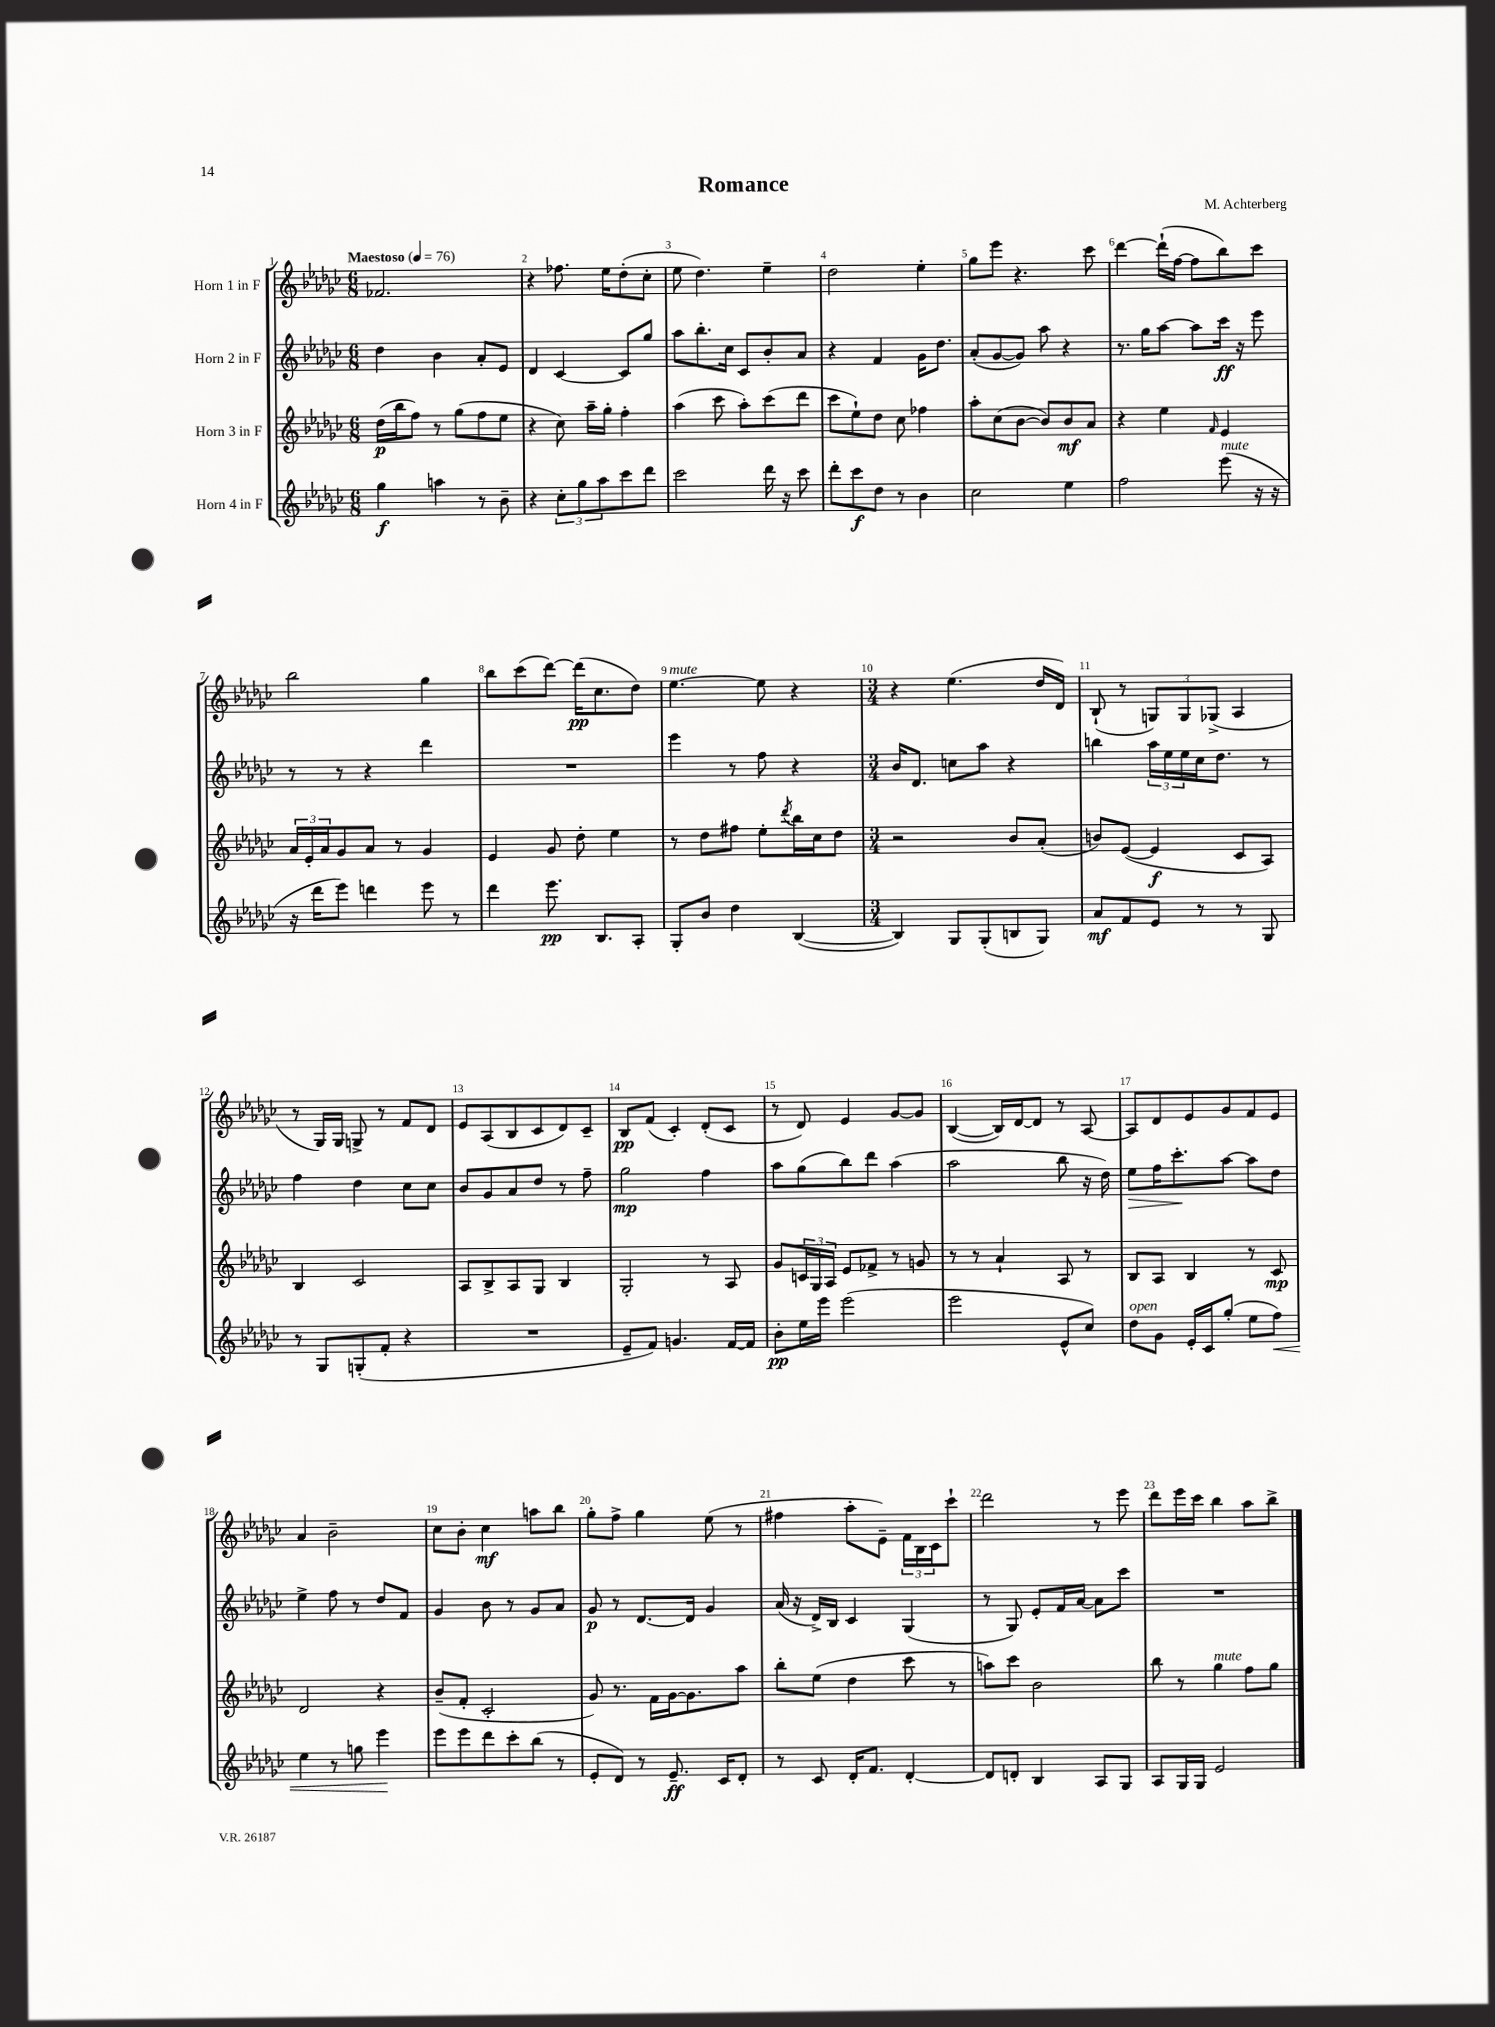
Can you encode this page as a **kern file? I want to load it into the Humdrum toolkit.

**kern	**dynam	**kern	**dynam	**kern	**dynam	**kern	**dynam
*part4	*part4	*part3	*part3	*part2	*part2	*part1	*part1
*staff4	*staff4	*staff3	*staff3	*staff2	*staff2	*staff1	*staff1
*I"Horn 4 in F	*	*I"Horn 3 in F	*	*I"Horn 2 in F	*	*I"Horn 1 in F	*
*clefG2	*	*clefG2	*	*clefG2	*	*clefG2	*
*k[b-e-a-d-g-c-]	*	*k[b-e-a-d-g-c-]	*	*k[b-e-a-d-g-c-]	*	*k[b-e-a-d-g-c-]	*
*M6/8	*	*M6/8	*	*M6/8	*	*M6/8	*
*MM76	*	*MM76	*	*MM76	*	*MM76	*
=1	=1	=1	=1	=1	=1	=1	=1
!	!	!	!	!	!	!LO:TX:a:B:t=Maestoso	!
4gg-\	f	(16dd-\LL	p	4dd-\	.	2.f-X/	.
.	.	16bb-\J	.	.	.	.	.
.	.	8ff\J)	.	.	.	.	.
4aan\	.	8r	.	4b-\	.	.	.
.	.	(8gg-\L	.	.	.	.	.
8r	.	8ff\	.	8a-'/L	.	.	.
8b-~\	.	8ee-\J	.	8e-/J	.	.	.
=2	=2	=2	=2	=2	=2	=2	=2
4r	.	4r	.	4d-/	.	4r	.
12cc-'\L	.	8cc-\)	.	[4c-/	.	8.ff-X\	.
12gg-\	.	.	.	.	.	.	.
.	.	16aa-~\LL	.	.	.	.	.
12aa-\	.	.	.	.	.	.	.
.	.	16gg-'\JJ	.	.	.	16ee-\KL	.
8ccc-\	.	4ff'\	.	8c-/L]	.	(8dd-'\	.
8ddd-\J	.	.	.	8gg-/J	.	8cc-'\J	.
=3	=3	=3	=3	=3	=3	=3	=3
2ccc-\	.	(4aa-\	.	8aa-\L	.	8ee-\	.
.	.	.	.	8.bb-'\	.	4.dd-\)	.
.	.	8ccc-\	.	.	.	.	.
.	.	.	.	16cc-\Jk	.	.	.
.	.	8aa-'\L)	.	8c-/L	.	.	.
16ddd-\	.	(8ccc-\	.	8b-'/	.	4ee-~\	.
16r	.	.	.	.	.	.	.
8ccc-\	.	8ddd-\J	.	8a-/J	.	.	.
=4	=4	=4	=4	=4	=4	=4	=4
8ddd-'\L	.	8ccc-\L	.	4r	.	2dd-\	.
8ccc-\	f	8ee-`\)	.	.	.	.	.
8dd-\J	.	8dd-\J	.	4f/	.	.	.
8r	.	8cc-\	.	.	.	.	.
4b-\	.	4ff-X\	.	16g-\KL	.	4ee-'\	.
.	.	.	.	8.dd-\J	.	.	.
=5	=5	=5	=5	=5	=5	=5	=5
2cc-\	.	8aa-'\L	.	(8a-'/L	.	8gg-\L	.
.	.	(8cc-\	.	[8g-/	.	8eee-\J	.
.	.	[8b-\J	.	8g-/J])	.	4.r	.
.	.	8b-/L])	.	8aa-\	.	.	.
4ee-\	.	8b-/	mf	4r	.	.	.
.	.	8a-/J	.	.	.	8ccc-\	.
=6	=6	=6	=6	=6	=6	=6	=6
2ff\	.	4r	.	8.r	.	[4ddd-\	.
.	.	.	.	16gg-\KL	.	.	.
.	.	4ee-\	.	[8aa-\J	.	(16ddd-`\LL]	.
.	.	.	.	.	.	[16ff\JJ	.
.	.	.	.	8aa-\L]	.	8ff\L]	.
.	.	16qqf/	.	.	.	.	.
!LO:TX:a:i:t=mute	!	!	!	!	!	!	!
(8eee-\	.	4e-/	.	16ccc-\Jk	ff	8bb-\)	.
.	.	.	.	16r	.	.	.
16r	.	.	.	8eee-\	.	8ccc-\J	.
16r	.	.	.	.	.	.	.
!!LO:LB:g=z
=7	=7	=7	=7	=7	=7	=7	=7
16r	.	24a-/LL	.	8r	.	2bb-\	.
.	.	24e-'/	.	.	.	.	.
16ddd-\KL	.	.	.	.	.	.	.
.	.	24a-/J	.	.	.	.	.
8eee-\J)	.	8g-/	.	8r	.	.	.
4dddn\	.	8a-/J	.	4r	.	.	.
.	.	8r	.	.	.	.	.
8eee-\	.	4g-/	.	4ddd-\	.	4gg-\	.
8r	.	.	.	.	.	.	.
=8	=8	=8	=8	=8	=8	=8	=8
4ddd-\	.	4e-/	.	2.r	.	8bb-\L	.
.	.	.	.	.	.	(8ccc-\	.
8.eee-\	pp	8g-/	.	.	.	[8ddd-\J)	.
.	.	8dd-'\	.	.	.	(16ddd-\KL]	pp
8.B-/L	.	.	.	.	.	8.cc-\	.
.	.	4ee-\	.	.	.	.	.
8A-'/J	.	.	.	.	.	8dd-\J)	.
=9	=9	=9	=9	=9	=9	=9	=9
!	!	!	!	!	!	!LO:TX:a:i:t=mute	!
8G-'/L	.	8r	.	4eee-\	.	[4.ee-\	.
8b-/J	.	8dd-\L	.	.	.	.	.
4dd-\	.	8ff#X\J	.	8r	.	.	.
.	.	8ee-'\L	.	8ff\	.	8ee-\]	.
.	.	8qddd-/	.	.	.	.	.
([4B-/	.	16bb-\L	.	4r	.	4r	.
.	.	16cc-\J	.	.	.	.	.
.	.	8dd-\J	.	.	.	.	.
=10	=10	=10	=10	=10	=10	=10	=10
*M3/4	*	*M3/4	*	*M3/4	*	*M3/4	*
4B-/])	.	2r	.	16b-/KL	.	4r	.
.	.	.	.	8.d-/J	.	.	.
8G-/L	.	.	.	8ccn\L	.	(4.ee-\	.
(8G-'/	.	.	.	8aa-\J	.	.	.
8Bn/	.	8b-/L	.	4r	.	.	.
8G-/J)	.	(8a-'/J	.	.	.	16dd-/LL	.
.	.	.	.	.	.	16d-/JJ)	.
=11	=11	=11	=11	=11	=11	=11	=11
8a-/L	mf	8bn/L)	.	4bbn\	.	(8B-`/	.
8f/	.	([8e-/J	.	.	.	8r	.
8e-/J	.	4e-/]	f	24aa-\LL	.	12Gn/L)	.
.	.	.	.	24ee-\	.	.	.
.	.	.	.	24ee-\	.	12G/	.
8r	.	.	.	16cc-\J	.	.	.
.	.	.	.	.	.	(12G-X^/J	.
.	.	.	.	8.dd-\J	.	.	.
8r	.	8c-/L	.	.	.	4A-/	.
8G-/	.	8A-/J)	.	8r	.	.	.
!!LO:LB:g=z
=12	=12	=12	=12	=12	=12	=12	=12
8r	.	4B-/	.	4ff\	.	8r	.
8G-/L	.	.	.	.	.	16G-/LL)	.
.	.	.	.	.	.	16G-/JJ	.
(8Gn'/	.	2c-/	.	4dd-\	.	8Gn^/	.
8f'/J	.	.	.	.	.	8r	.
4r	.	.	.	8cc-\L	.	8f/L	.
.	.	.	.	8cc-\J	.	8d-/J	.
=13	=13	=13	=13	=13	=13	=13	=13
2.r	.	8A-/L	.	8b-/L	.	8e-/L	.
.	.	8B-^/	.	8g-/	.	(8A-/	.
.	.	8A-/	.	8a-/	.	8B-/	.
.	.	8G-/J	.	8dd-/J	.	8c-/	.
.	.	4B-/	.	8r	.	8d-/)	.
.	.	.	.	8ff~\	.	8c-~/J	.
=14	=14	=14	=14	=14	=14	=14	=14
8e-~/L	.	2G-'/	.	2gg-\	mp	8B-/L	pp
8f/J)	.	.	.	.	.	(8f/J	.
4.gn/	.	.	.	.	.	4c-'/)	.
.	.	8r	.	4ff\	.	(8d-'/L	.
[16f/LL	.	8A-/	.	.	.	8c-/J	.
16f/JJ]	.	.	.	.	.	.	.
=15	=15	=15	=15	=15	=15	=15	=15
8b-'\L	pp	8g-/L	.	8aa-\L	.	8r	.
16ee-\L	.	24cn/L	.	(8gg-\	.	8d-/)	.
.	.	24G-/	.	.	.	.	.
16eee-\JJ	.	.	.	.	.	.	.
.	.	24A-/JJ	.	.	.	.	.
(2eee-\	.	8e-/L	.	8bb-\)	.	4e-/	.
.	.	8f-X^/J	.	8ddd-\J	.	.	.
.	.	8r	.	(4aa-\	.	[8g-/L	.
.	.	8gn/	.	.	.	8g-/J]	.
=16	=16	=16	=16	=16	=16	=16	=16
2eee-\	.	8r	.	2aa-\	.	([4B-/	.
.	.	8r	.	.	.	.	.
.	.	4a-`/	.	.	.	16B-/LL])	.
.	.	.	.	.	.	[16d-/J	.
.	.	.	.	.	.	8d-/J]	.
8e-^^/L	.	8A-/	.	8bb-\	.	8r	.
8cc-/J)	.	8r	.	16r	.	[8A-/	.
.	.	.	.	16dd-\)	.	.	.
=17	=17	=17	=17	=17	=17	=17	=17
!LO:TX:a:i:t=open	!	!	!	!	!	!	!
!	!	!	!	!	!LO:HP:b	!	!
8dd-\L	.	8B-/L	.	8ee-\L	>	8A-/L]	.
8g-\J	.	8A-/J	.	16ff\K	.	8d-/	.
.	.	.	.	8.ccc-'\	.	.	.
16e-'/LL	.	4B-/	.	.	.	8e-/	.
16c-/J	.	.	.	.	.	.	.
(8gg-'/J	.	.	.	[8aa-\J	]	8g-/	.
8ee-\L	.	8r	.	8aa-\L]	.	8f/	.
!	!LO:HP:b	!	!	!	!	!	!
8ff\J)	<	8c-/	mp	8dd-\J	.	8e-/J	.
!!LO:LB:g=z
=18	=18	=18	=18	=18	=18	=18	=18
4ee-\	.	2d-/	.	4ee-^\	.	4a-/	.
8r	.	.	.	8ff\	.	2b-~\	.
8ggn\	.	.	.	8r	.	.	.
4eee-\	.	4r	.	8dd-/L	.	.	.
.	.	.	.	8f/J	.	.	.
.	[	.	.	.	.	.	.
=19	=19	=19	=19	=19	=19	=19	=19
8eee-\L	.	(8b-~/L	.	4g-/	.	8cc-\L	.
8eee-\	.	8f'/J	.	.	.	8b-'\J	.
8ddd-\	.	2c-'/	.	8b-\	.	4cc-\	mf
8ccc-'\	.	.	.	8r	.	.	.
(8bb-\J	.	.	.	8g-/L	.	8aan\L	.
8r	.	.	.	8a-/J	.	8bb-\J	.
=20	=20	=20	=20	=20	=20	=20	=20
8e-'/L	.	8g-/)	.	8g-/	p	8gg-'\L	.
8d-/J)	.	8.r	.	8r	.	8ff^\J	.
8r	.	.	.	[8.d-/L	.	4gg-\	.
.	.	16f\LL	.	.	.	.	.
8.e-~/	ff	[16g-\J	.	.	.	.	.
.	.	8.g-\]	.	16d-/Jk]	.	.	.
.	.	.	.	4g-/	.	(8ee-\	.
16c-/KL	.	.	.	.	.	.	.
8d-'/J	.	8aa-\J	.	.	.	8r	.
=21	=21	=21	=21	=21	=21	=21	=21
8r	.	8bb-'\L	.	(16a-/	.	4ff#X\	.
.	.	.	.	16r	.	.	.
8c-/	.	(8ee-\J	.	16d-^/LL)	.	.	.
.	.	.	.	16B-/JJ	.	.	.
16d-'/KL	.	4dd-\	.	4c-/	.	8aa-'\L	.
8.f/J	.	.	.	.	.	.	.
.	.	.	.	.	.	8e-~\J)	.
[4d-'/	.	8ccc-\	.	(4G-/	.	24f\LL	.
.	.	.	.	.	.	24B-\	.
.	.	.	.	.	.	24c-\J	.
.	.	8r	.	.	.	8ccc-`\J	.
=22	=22	=22	=22	=22	=22	=22	=22
8d-/L]	.	8aan\L)	.	8r	.	2ddd-\	.
8dn'/J	.	8ccc-\J	.	8G-/)	.	.	.
4B-/	.	2b-\	.	8e-'/L	.	.	.
.	.	.	.	16f/L	.	.	.
.	.	.	.	[16a-/JJ	.	.	.
8A-/L	.	.	.	8a-\L]	.	8r	.
8G-/J	.	.	.	8ccc-\J	.	8eee-\	.
=23	=23	=23	=23	=23	=23	=23	=23
8A-/L	.	8bb-\	.	2.r	.	8ddd-\L	.
16G-/L	.	8r	.	.	.	16eee-\L	.
16G-/JJ	.	.	.	.	.	16ccc-\JJ	.
!	!	!LO:TX:a:i:t=mute	!	!	!	!	!
2e-/	.	4gg-\	.	.	.	4bb-\	.
.	.	8ff\L	.	.	.	8aa-\L	.
.	.	8gg-\J	.	.	.	8bb-^\J	.
==	==	==	==	==	==	==	==
*-	*-	*-	*-	*-	*-	*-	*-
